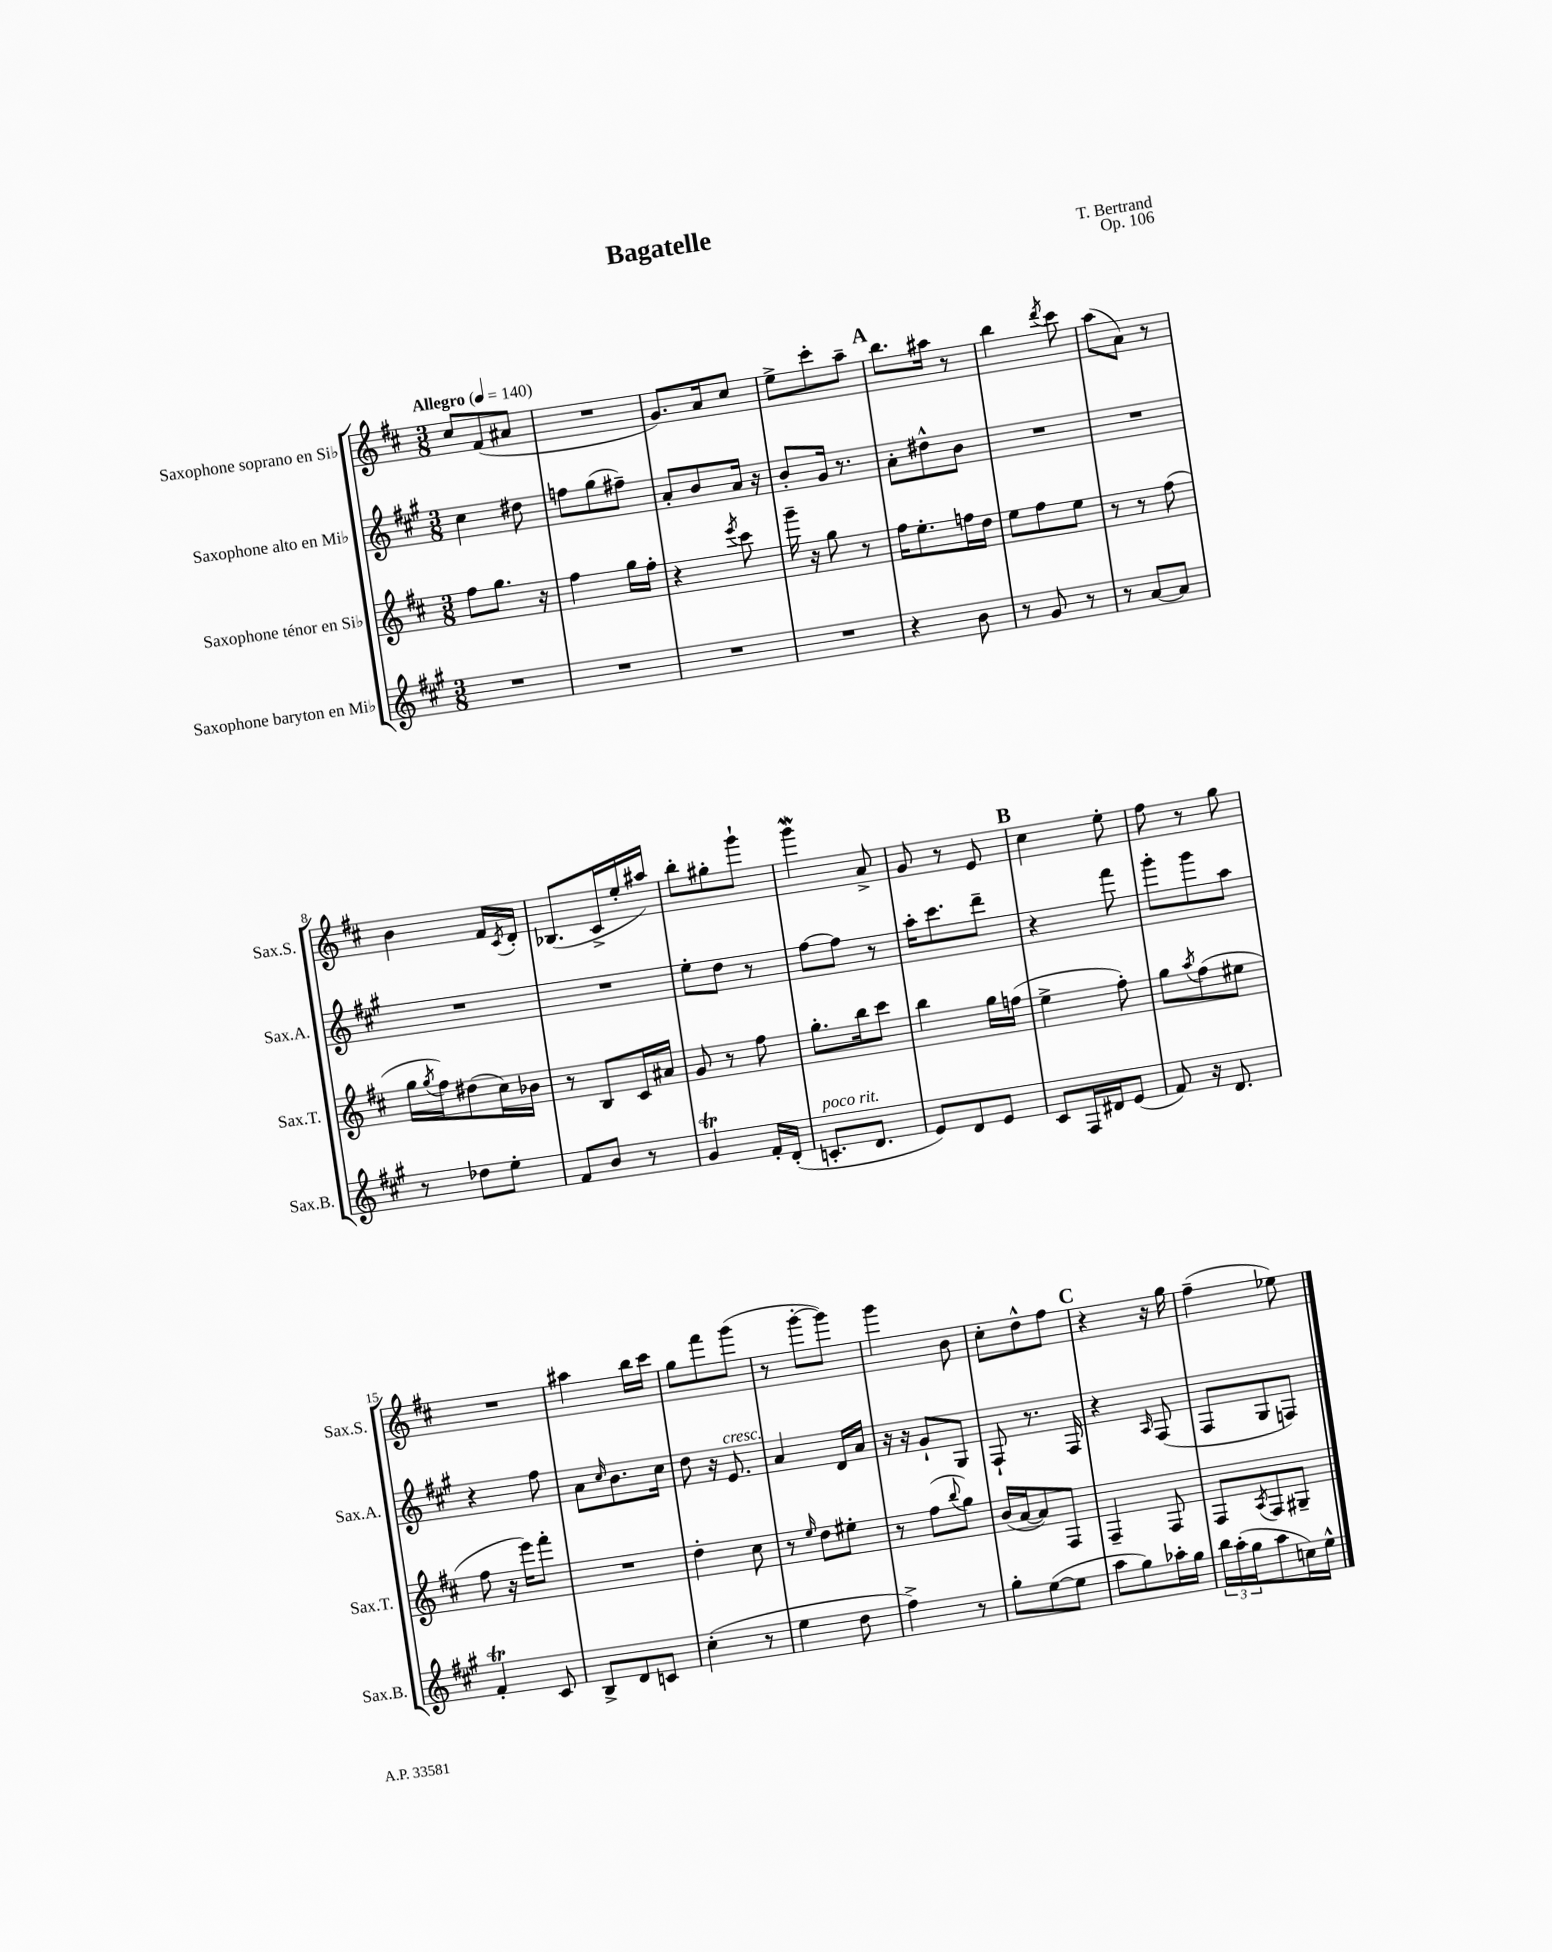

**kern	**kern	**kern	**kern
*part4	*part3	*part2	*part1
*staff4	*staff3	*staff2	*staff1
*I"Saxophone baryton en Mi♭	*I"Saxophone ténor en Si♭	*I"Saxophone alto en Mi♭	*I"Saxophone soprano en Si♭
*I'Sax.B.	*I'Sax.T.	*I'Sax.A.	*I'Sax.S.
*clefG2	*clefG2	*clefG2	*clefG2
*k[f#c#g#]	*k[f#c#]	*k[f#c#g#]	*k[f#c#]
*M3/8	*M3/8	*M3/8	*M3/8
*MM140	*MM140	*MM140	*MM140
=1	=1	=1	=1
!	!	!	!LO:TX:a:B:t=Allegro
4.r	8ff#\L	4cc#\	8cc#/L
.	8.gg\J	.	(8f#/
.	.	8dd#X\	8a#X/J
.	16r	.	.
=2	=2	=2	=2
4.r	4ff#\	8ffn\L	4.r
.	.	(8gg#\	.
.	16gg\LL	8ff#X~\J)	.
.	16ff#'\JJ	.	.
=3	=3	=3	=3
4.r	4r	8a'/L	8.g/L)
.	.	8b/	.
.	.	.	16a/k
.	8qeee/	.	.
.	8ccc#\	16a/Jk	8cc#/J
.	.	16r	.
=4	=4	=4	=4
4.r	16ggg~\	8b'/L	8ee^\L
.	16r	.	.
.	8gg\	16g#/Jk	8ccc#'\
.	.	8.r	.
.	8r	.	8aa~\J
!!LO:REH:place=s1:t=A
=5	=5	=5	=5
4r	16ff#\KL	8a'\L	8.bb\L
.	8.ee'\	.	.
.	.	8dd#X^^\	.
.	.	.	16aa#X\Jk
8b\	16ffn\L	8b\J	8r
.	16dd\JJ	.	.
=6	=6	=6	=6
8r	8ee\L	4.r	4bb\
8g#/	8ff#\	.	.
.	.	.	8qddd/
8r	8ee\J	.	8ccc#\
=7	=7	=7	=7
8r	8r	4.r	(8aa\L
[8a/L	8r	.	8a\J)
8a/J]	(8ff#\	.	8r
!!LO:LB:g=z
=8	=8	=8	=8
8r	16gg\LL	4.r	4b\
.	8qgg/	.	.
.	16ff#\J)	.	.
8dd-X\L	(8dd#X\	.	.
8ee'\J	16cc#\L)	.	16f#/LL
.	.	.	8qc#/
.	16b-X\JJ	.	16d'/JJ
=9	=9	=9	=9
8f#/L	8r	4.r	(8.B-X/L
8b/J	8B/L	.	.
.	.	.	16c#^/L
8r	16c#/L	.	16ee'/
.	16a#X/JJ	.	16aa#X/JJ)
=10	=10	=10	=10
4g#t/	8g/	8ee'\L	8bb'\L
.	8r	8dd\J	8gg#X'\
16f#'/LL	8ff#\	8r	8ggg`\J
(16d'/JJ	.	.	.
=11	=11	=11	=11
!LO:TX:a:i:t=poco rit.	!	!	!
8.cn'/L	8.gg'\L	[8ff#\L	4gggw\
.	.	8ff#\J]	.
8.d/J	16bb\k	.	.
.	8ccc#\J	8r	8a^/
=12	=12	=12	=12
8e/L)	4bb\	16aa'\KL	8g/
.	.	8.ccc#\	.
8d/	.	.	8r
8e/J	16gg\LL	8ddd~\J	8e/
.	(16ffn\JJ	.	.
!!LO:REH:place=s1:t=B
=13	=13	=13	=13
8c#/L	4ee^\	4r	4cc#\
16F#/L	.	.	.
16d#X/J	.	.	.
(8e/J	8ff#'\)	8fff#\	8ee'\
=14	=14	=14	=14
8f#/)	8gg\L	8ggg#'\L	8ff#\
.	8qaa/	.	.
16r	(8ff#\	8ggg#\	8r
8.d/	.	.	.
.	8ee#X\J	8aa\J	8gg\
!!LO:LB:g=z
=15	=15	=15	=15
4f#T'/	8ff#\	4r	4.r
.	16r	.	.
.	16eee\KL)	.	.
8c#/	8fff#'\J	8ff#\	.
=16	=16	=16	=16
8B^/L	4.r	8a\L	4aa#X\
.	.	16qqcc#/	.
8d/	.	8.b\	.
8cn/J	.	.	16bb\LL
.	.	16cc#\Jk	16ccc#\JJ
=17	=17	=17	=17
(4cc#'\	4dd'\	8dd\	8gg\L
.	.	16r	8fff#\
!	!	!LO:TX:a:i:t=cresc.	!
.	.	8.e/	.
8r	8cc#\	.	(8ggg\J
=18	=18	=18	=18
4ee\	8r	4a/	8r
.	16qqee/	.	.
.	8dd\L	.	[8ggg'\L
8dd\	8ee#X'\J	16d/LL	8ggg\J])
.	.	16a/JJ	.
=19	=19	=19	=19
4ff#^\)	8r	16r	4ggg\
.	.	16r	.
.	(8ff#\L	8g#`/L	.
.	8qqbb/	.	.
8r	8gg\J)	8G#/J	8b\
=20	=20	=20	=20
8gg#'\L	(16b/LL	8F#`/	8cc#'\L
.	[16a/J	.	.
([8ee\	8a/])	8.r	8dd^^\
8ee\J]	8F#/J	.	8ff#\J
.	.	16F#/	.
!!LO:REH:place=s1:t=C
=21	=21	=21	=21
8aa\L	4F#~/	4r	4r
8gg#\)	.	.	.
.	.	16qqA/	.
16aa-X'\L	8F#/	(8F#/	16r
16gg#\JJ	.	.	16gg\
=22	=22	=22	=22
24bb\LL	8F#/L	8F#/L	(4ff#~\
(24aa'\	.	.	.
24gg#\J	.	.	.
.	8qA/	.	.
8aa\	8F#/	8G#/	.
16ccn\L)	8G#X~/J	8Fn/J)	8ee-X\)
16ee^^\JJ	.	.	.
==	==	==	==
*-	*-	*-	*-
